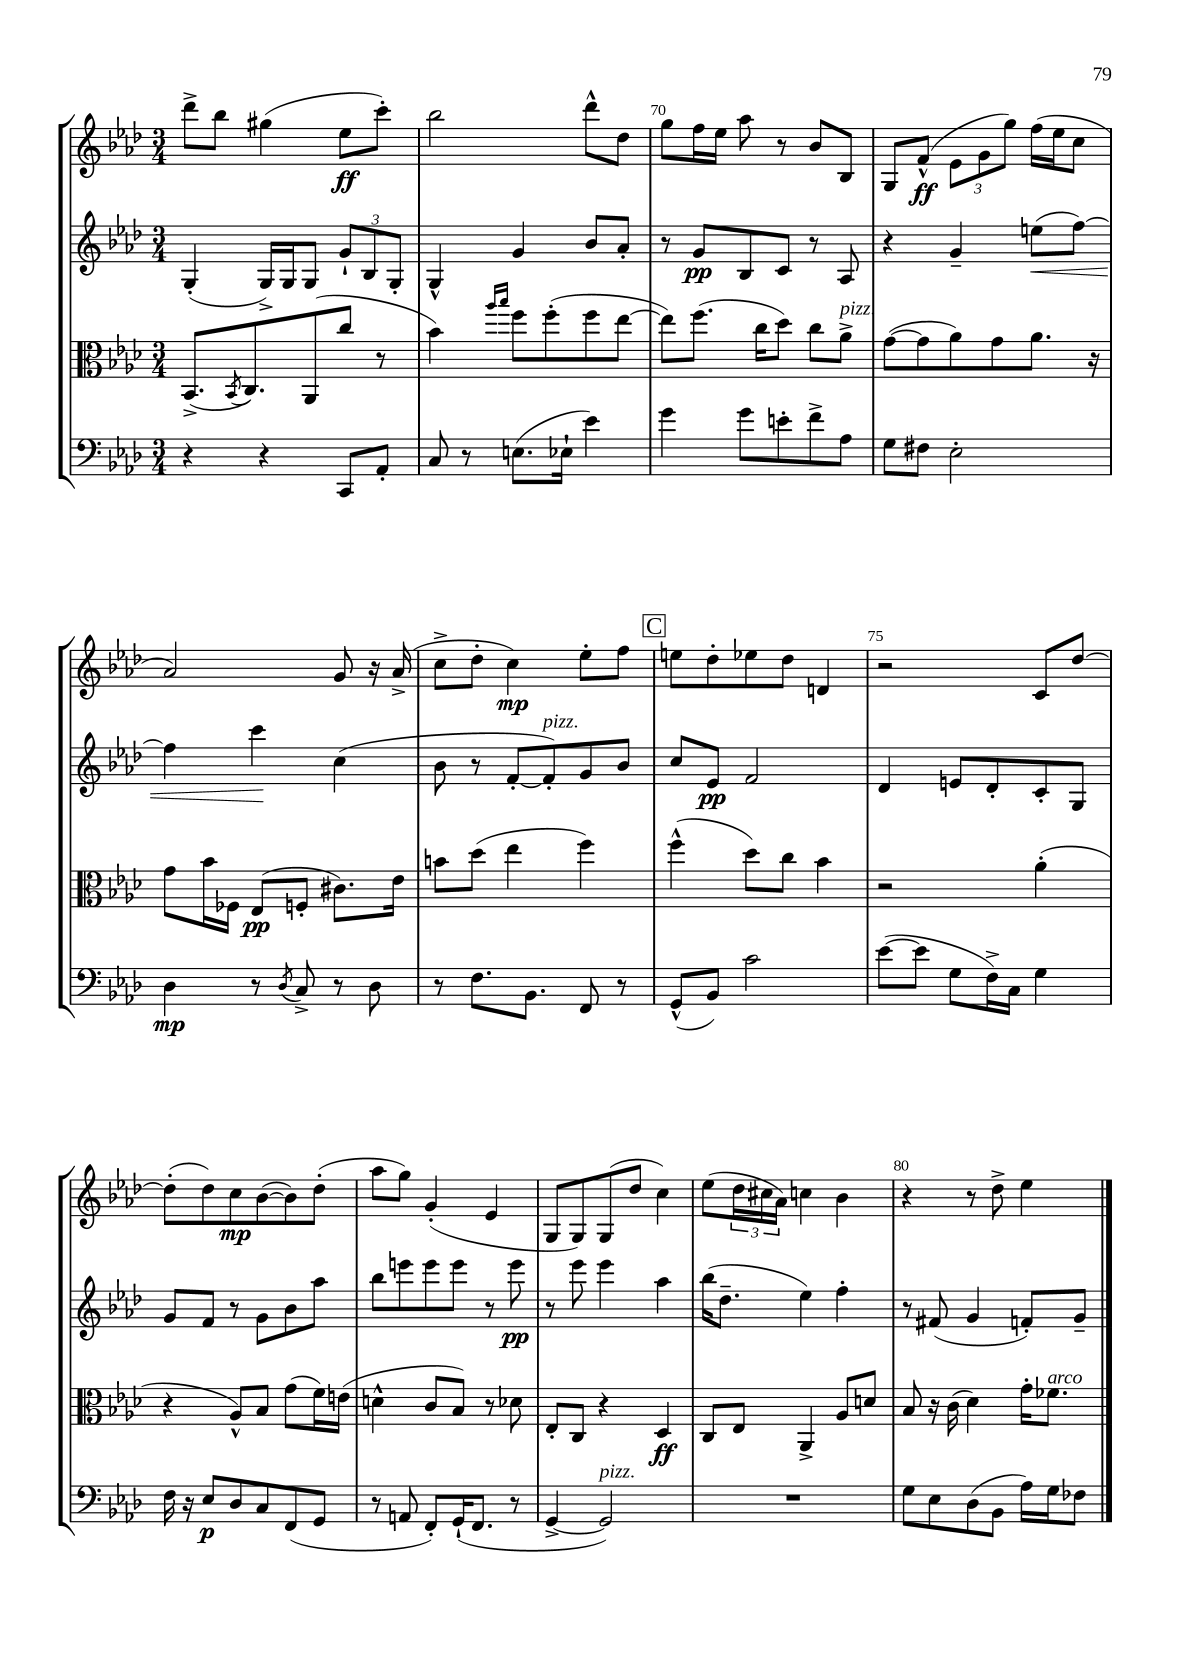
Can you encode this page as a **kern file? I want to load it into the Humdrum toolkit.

**kern	**kern	**kern	**kern
*staff4	*staff3	*staff2	*staff1
*clefF4	*clefC3	*clefG2	*clefG2
*k[b-e-a-d-]	*k[b-e-a-d-]	*k[b-e-a-d-]	*k[b-e-a-d-]
*M3/4	*M3/4	*M3/4	*M3/4
4r	(8.BB-^/L	(4G'/	8ddd-^\L
.	.	.	8bb-\J
.	8qBB-/	.	.
.	8.C/)	.	.
4r	.	16G^/LL)	(4gg#\
.	.	16G/J	.
.	(8AA-/	8G/J	.
8CC/L	8cc/J	12g`/L	8ee-\L
.	.	12B-/	.
8AA-'/J	8r	.	8ccc'\J)
.	.	12G'/J	.
=	=	=	=
8C/	4b-\)	4G^^/	2bb-\
8r	.	.	.
.	16qqaa-/LL	.	.
.	16qqbb-/JJ	.	.
(8.E\L	8ff\L	4g/	.
.	(8ff'\	.	.
16E-`\Jk	.	.	.
4e-\)	8ff\	8b-/L	8ddd-^^\L
.	[8ee-\J	8a-'/J	8dd-\J
=	=	=	=
4g\	8ee-\]L)	8r	8gg\L
.	(8.ff\J	8g/L	16ff\L
.	.	.	16ee-\JJ
8g\L	.	8B-/	8aa-\
.	16cc\LK	.	.
8e'\	8dd-\J)	8c/J	8r
8f^\	8cc\L	8r	8b-/L
8A-\J	8a-^\J	8A-/	8B-/J
=	=	=	=
8G\L	([8g\L	4r	8G/L
8F#\J	8g\]	.	(8f^^/J
2E-'\	8a-\)	4g~/	12e-\L
.	.	.	12g\
.	8g\	.	.
.	.	.	12gg\J)
.	8.a-\J	(8ee\L	(16ff\LL
.	.	.	16ee-\J
.	.	[8ff\J)	8cc\J
.	16r	.	.
=	=	=	=
4D-\	8g\L	4ff\]	2a-/)
.	16b-\L	.	.
.	16F-\JJ	.	.
8r	(8E-/L	4ccc\	.
8qD-/	.	.	.
8C^/	8F'/J	.	.
8r	8.c#\L)	(4cc\	8g/
8D-\	.	.	16r
.	16e-\Jk	.	(16a-^/
=	=	=	=
8r	8b\L	8b-\	8cc^\L
8.F\L	(8dd-\J	8r	8dd-'\J
.	4ee-\	[8f'/L	4cc\)
8.BB-\J	.	.	.
.	.	8f'/])	.
8FF/	4ff\)	8g/	8ee-'\L
8r	.	8b-/J	8ff\J
=	=	=	=
(8GG^^/L	(4ff^^\	8cc/L	8ee\L
8BB-/J)	.	8e-/J	8dd-'\
2c\	8dd-\L)	2f/	8ee-\
.	8cc\J	.	8dd-\J
.	4b-\	.	4d/
=	=	=	=
([8e-\L	2r	4d-/	2r
8e-\]J	.	.	.
8G\L	.	8e/L	.
16F^\L)	.	8d-'/	.
16C\JJ	.	.	.
4G\	(4a-'\	8c'/	8c/L
.	.	8G/J	[8dd-/J
=	=	=	=
16F\	4r	8g/L	(8dd-'\]L
16r	.	.	.
8E-/L	.	8f/J	8dd-\)
8D-/	8A-^^/L)	8r	8cc\
8C/	8B-/J	8g\L	([8b-\
(8FF/	(8g\L	8b-\	8b-\])
8GG/J	16f\L)	8aa-\J	(8dd-'\J
.	(16e\JJ	.	.
=	=	=	=
8r	4d^^\	8bb-\L	8aa-\L
8AA/	.	8eee\	8gg\J)
8FF'/L)	8c/L	8eee\	(4g'/
(16GG`/K	8B-/J)	8eee\J	.
8.FF/J	.	.	.
.	8r	8r	4e-/
8r	8d-\	8eee\	.
=	=	=	=
[4GG^/	8E-'/L	8r	8G/L
.	8C/J	8eee-\	8G/)
2GG/])	4r	4eee-\	(8G/
.	.	.	8dd-/J
.	4D-/	4aa-\	4cc\)
=	=	=	=
2.r	8C/L	(16bb-\LK	(8ee-\L
.	.	8.dd-~\J	.
.	8E-/J	.	24dd-\L
.	.	.	24cc#\
.	.	.	24a-\JJ)
.	4AA-^/	4ee-\)	4cc\
.	8A-/L	4ff'\	4b-\
.	8d/J	.	.
=	=	=	=
8G\L	8B-/	8r	4r
8E-\	16r	(8f#/	.
.	(16c\	.	.
(8D-\	4d-\)	4g/	8r
8BB-\J	.	.	8dd-^\
16A-\LL)	16g'\LK	8f'/L)	4ee-\
16G\J	8.f-\J	.	.
8F-\J	.	8g~/J	.
==	==	==	==
*-	*-	*-	*-
